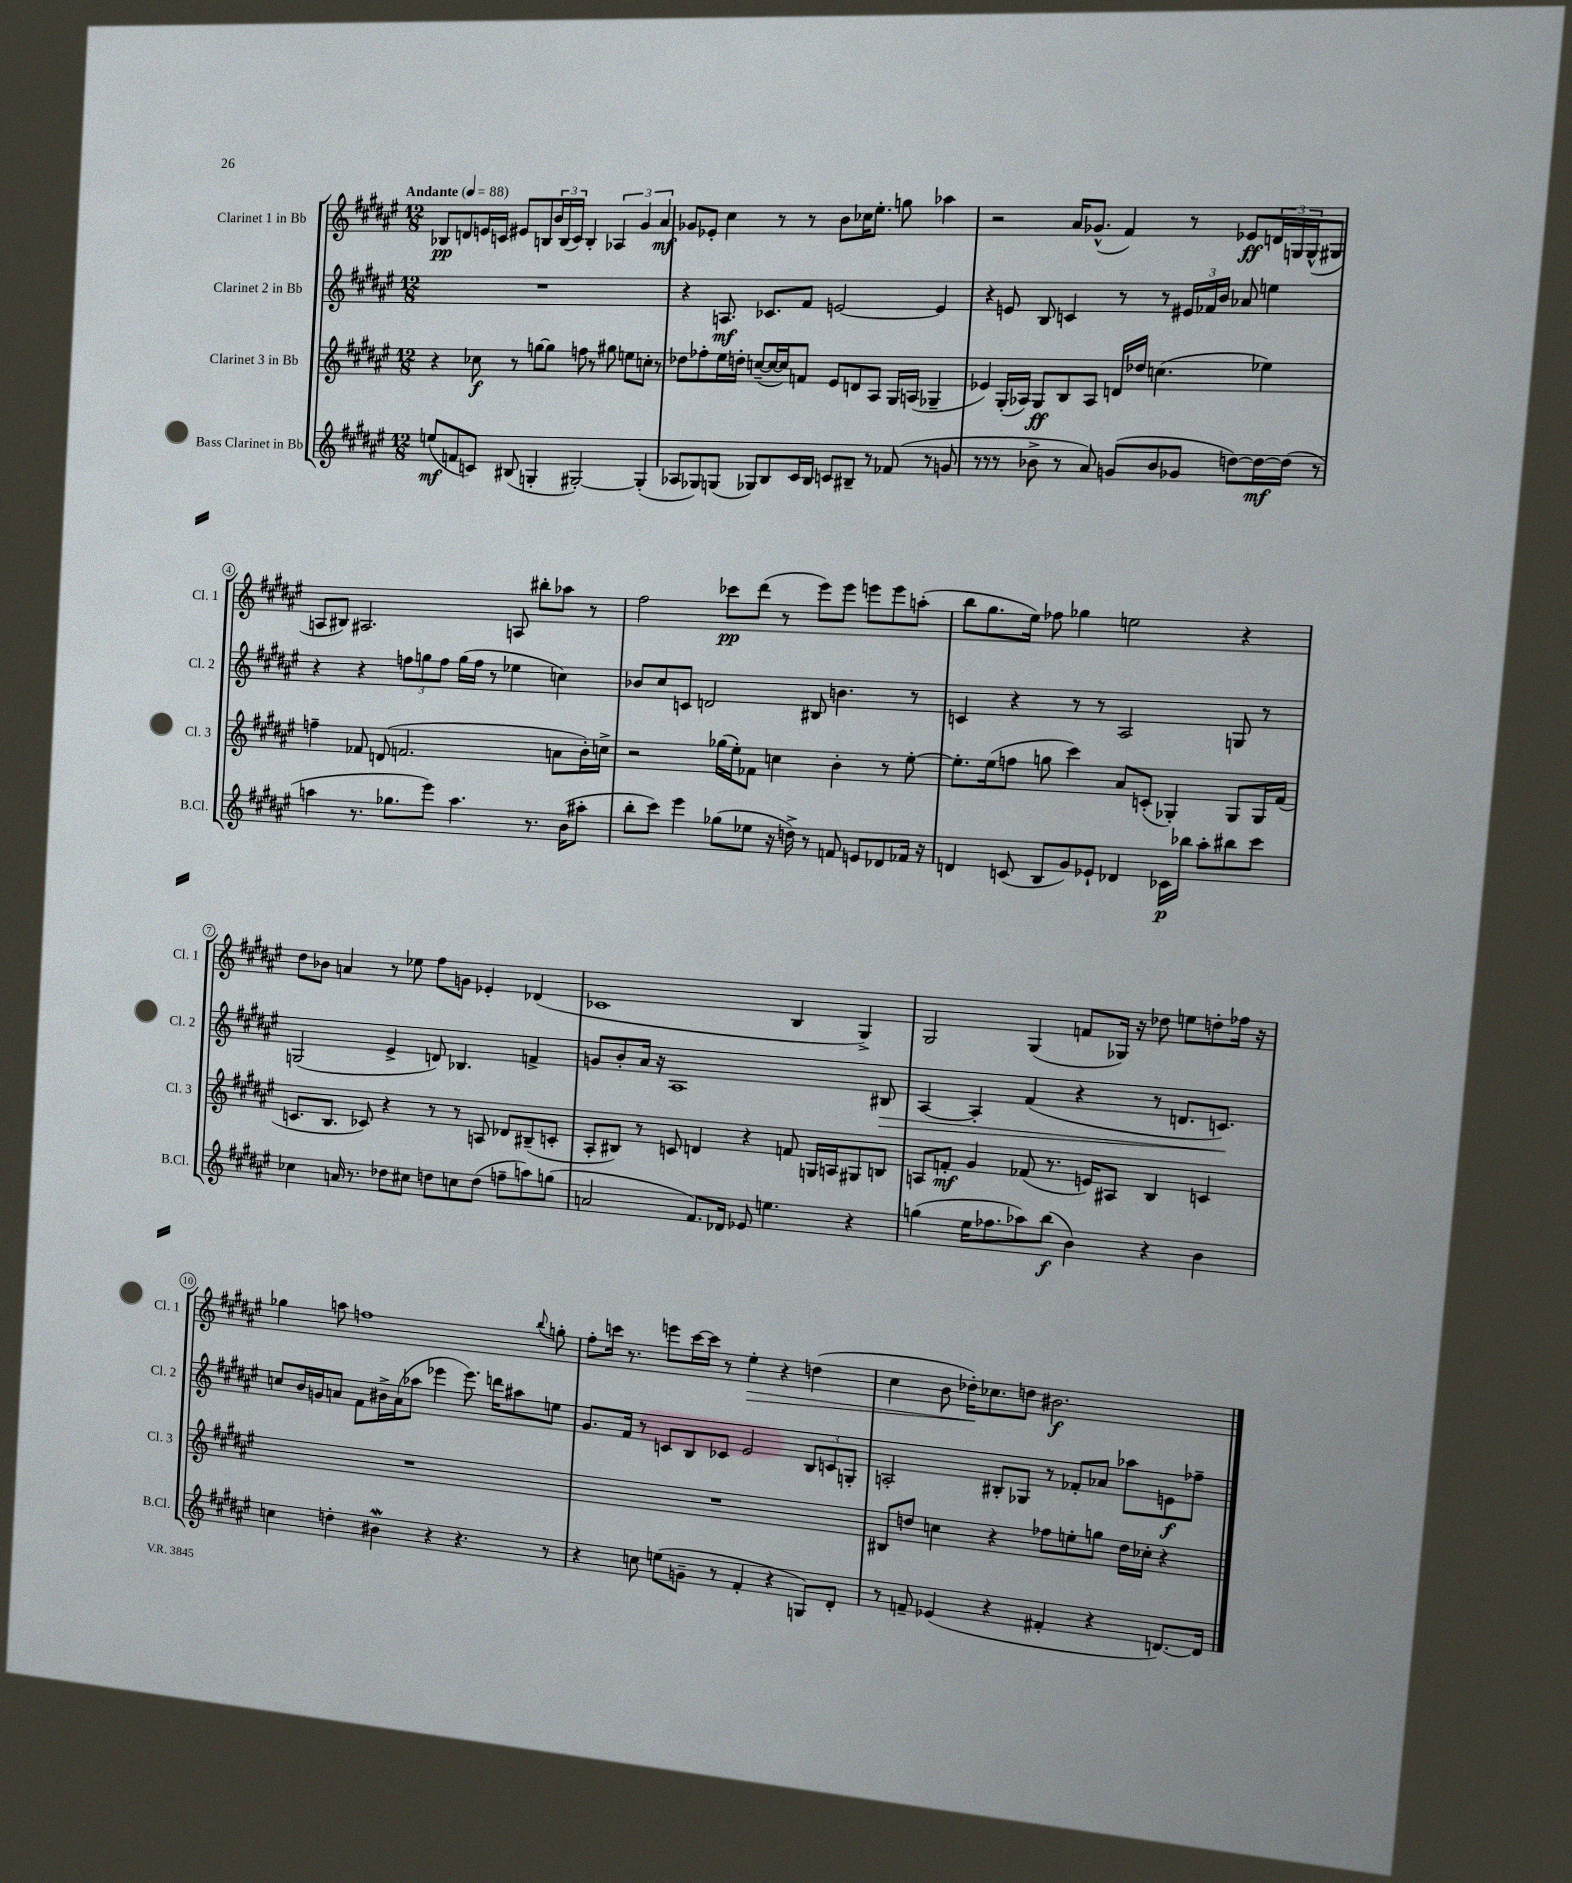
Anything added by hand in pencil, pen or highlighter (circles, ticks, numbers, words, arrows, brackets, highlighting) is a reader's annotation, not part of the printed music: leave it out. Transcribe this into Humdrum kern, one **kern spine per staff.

**kern	**dynam	**kern	**dynam	**kern	**dynam	**kern	**dynam
*part4	*part4	*part3	*part3	*part2	*part2	*part1	*part1
*staff4	*staff4	*staff3	*staff3	*staff2	*staff2	*staff1	*staff1
*I"Bass Clarinet in Bb	*	*I"Clarinet 3 in Bb	*	*I"Clarinet 2 in Bb	*	*I"Clarinet 1 in Bb	*
*I'B.Cl.	*	*I'Cl. 3	*	*I'Cl. 2	*	*I'Cl. 1	*
*clefG2	*	*clefG2	*	*clefG2	*	*clefG2	*
*k[f#c#g#d#a#e#]	*	*k[f#c#g#d#a#e#]	*	*k[f#c#g#d#a#e#]	*	*k[f#c#g#d#a#e#]	*
*M12/8	*	*M12/8	*	*M12/8	*	*M12/8	*
*MM88	*	*MM88	*	*MM88	*	*MM88	*
=1	=1	=1	=1	=1	=1	=1	=1
!	!	!	!	!	!	!LO:TX:a:B:t=Andante	!
(8een/L	mf	4r	.	1.r	.	8B-X/L	pp
8fn/	.	.	.	.	.	8dn/	.
8cn/J)	.	8cc-X\	f	.	.	16en/L	.
.	.	.	.	.	.	16cn/JJ	.
(8B#X/	.	8r	.	.	.	8e#X/L	.
4Gn'/	.	[8ggn\L	.	.	.	8Bn/	.
.	.	8gg\J]	.	.	.	24b/L	.
.	.	.	.	.	.	(24B/	.
.	.	.	.	.	.	24c/JJ)	.
[2G#X'/)	.	8ffn\	.	.	.	4B'/	.
.	.	8r	.	.	.	.	.
.	.	8gg#X\	.	.	.	6A-X/	.
.	.	8een\L	.	.	.	.	.
.	.	.	.	.	.	6g#/	.
(4G#'/]	.	8ccn'\J	.	.	.	.	.
.	.	.	.	.	.	6a#/	mf
.	.	8r	.	.	.	.	.
=2	=2	=2	=2	=2	=2	=2	=2
8A-X/L	.	8dd-X\L	.	4r	.	8g-X/L	.
8G-X/)	.	8ff-X'\	.	.	.	8e-X'/J	.
(8Gn/J	.	16ee#\L	.	8.An/	mf	4cc#\	.
.	.	16ddn'\JJ	.	.	.	.	.
8G-X/L)	.	([8ccn~/L	.	.	.	.	.
.	.	.	.	8.c-X/L	.	.	.
8B/	.	16cc/L_	.	.	.	8r	.
.	.	16cc/J])	.	.	.	.	.
16c#/L	.	8fn/J	.	8f#/J	.	8r	.
16B/JJ	.	.	.	.	.	.	.
8cn/L	.	8e#/L	.	[2en/	.	8b\L	.
8B#X~/J	.	8dn/	.	.	.	16cc-X\K	.
.	.	.	.	.	.	8.ee#'\J	.
8r	.	8A#/J	.	.	.	.	.
(8f-X/	.	16G#/LL	.	.	.	8ggn\	.
.	.	(16An/JJ	.	.	.	.	.
8r	.	4G-X~/	.	4e/]	.	4aa-X\	.
8gn/	.	.	.	.	.	.	.
=3	=3	=3	=3	=3	=3	=3	=3
8r	.	4e-X/)	.	4r	.	2r	.
8r	.	.	.	.	.	.	.
8r	.	(16G#'/LL	.	8en/	.	.	.
.	.	16A-X/JJ)	.	.	.	.	.
8b-X^\	.	8G#/L	ff	8B/	.	.	.
8r	.	8B/	.	4cn/	.	16a#/KL	.
.	.	.	.	.	.	(8.g-X^^/J	.
8a#/)	.	8A-/J	.	.	.	.	.
(8gn/L	.	16dn/LL	.	8r	.	4f#/)	.
.	.	16dd-X/JJ	.	.	.	.	.
8b-/	.	(4.ccn\	.	8r	.	.	.
8g-X/J	.	.	.	24e#X/LL	.	8r	.
.	.	.	.	24f-X/	.	.	.
.	.	.	.	24b/JJ	.	.	.
[8ddn\L)	.	.	.	8a-X/	.	8e-X/L	ff
16dd\L_	mf	4ee-X\)	.	4een\	.	24dn/L	.
.	.	.	.	.	.	24Gn/	.
(16dd\JJ]	.	.	.	.	.	.	.
.	.	.	.	.	.	(24G^^/J	.
8r	.	.	.	.	.	8G#X/J	.
!!LO:LB:g=z
=4	=4	=4	=4	=4	=4	=4	=4
4aan\	.	4ffn~\	.	4r	.	8An/L	.
.	.	.	.	.	.	8B#X/J)	.
8.r	.	8f-X/	.	4r	.	2.A#X/	.
.	.	(8dn/	.	.	.	.	.
8.gg-X\L	.	.	.	.	.	.	.
.	.	2.fn/	.	12ffn\L	.	.	.
.	.	.	.	12ggn\	.	.	.
8eee#\J)	.	.	.	.	.	.	.
.	.	.	.	12ff\J	.	.	.
4.aa\	.	.	.	(16gg\LL	.	.	.
.	.	.	.	16ff\JJ	.	.	.
.	.	.	.	8r	.	.	.
.	.	.	.	4ee-X\	.	8An/	.
8.r	.	.	.	.	.	8bb#X'\L	.
.	.	8an\L	.	4ccn\)	.	8aa-X\J	.
(16b\KL	.	.	.	.	.	.	.
8aa#X'\J	.	16b'\L)	.	.	.	8r	.
.	.	16ccn^\JJ	.	.	.	.	.
=5	=5	=5	=5	=5	=5	=5	=5
8bb'\L	.	2r	.	8b-X/L	.	2ff#\	.
8ccc#\J)	.	.	.	8cc#/	.	.	.
4eee#\	.	.	.	8cn/J	.	.	.
.	.	.	.	2dn/	.	.	.
(8gg-X\L	.	(16gg-X\LL	.	.	.	8ccc-X\L	pp
.	.	16ee#'\J)	.	.	.	.	.
8ee-X\J	.	8f-X\J	.	.	.	(8ddd#\J	.
16r	.	4ccn\	.	.	.	8r	.
16ddn^\)	.	.	.	.	.	.	.
8r	.	.	.	8B#X/	.	8eee#\L)	.
8fn/	.	4b'\	.	4.bn\	.	8eee#\J	.
8en/L	.	.	.	.	.	8eeen\L	.
8d-X/	.	8r	.	.	.	8eee\	.
16f-X/Jk	.	[8ee#'\	.	8r	.	(8aan'\J	.
16r	.	.	.	.	.	.	.
=6	=6	=6	=6	=6	=6	=6	=6
4dn/	.	8.ee#'\L]	.	4cn/	.	8bb\L	.
.	.	.	.	.	.	8.gg#\	.
.	.	(16ee#\k	.	.	.	.	.
(8cn/	.	8ffn\J	.	4r	.	.	.
.	.	.	.	.	.	16ee#\Jk)	.
8B/L	.	8ggn\	.	.	.	8ff-X\	.
8g#/)	.	4ccc#\)	.	8r	.	4gg-X\	.
8e-X`/J	.	.	.	8r	.	.	.
4d-X/	.	8a#/L	.	2A#/	.	2een\	.
.	.	(8cn'/J	.	.	.	.	.
16c-X\LL	p	4G-X'/)	.	.	.	.	.
16bb-X\JJ	.	.	.	.	.	.	.
8aa#'\L	.	.	.	.	.	.	.
8bb#X\	.	8G-/L	.	8Gn/	.	4r	.
8ccc#\J	.	16G-/L	.	8r	.	.	.
.	.	(16f#/JJ	.	.	.	.	.
!!LO:LB:g=z
=7	=7	=7	=7	=7	=7	=7	=7
4cc-X\	.	8.cn/L	.	(2Gn/	.	8dd#\L	.
.	.	.	.	.	.	8b-X\J	.
.	.	8.B/J	.	.	.	.	.
16an/	.	.	.	.	.	4an/	.
8.r	.	.	.	.	.	.	.
.	.	8c-X/)	.	.	.	.	.
8dd-X\L	.	4r	.	4e#^/	.	8r	.
8cc#X\J	.	.	.	.	.	8ee-X\	.
8ddn\L	.	8r	.	8dn/)	.	8ff#\L	.
8ccn\	.	8r	.	4.B-X/	.	8gn\J	.
(8dd\J	.	8An/	.	.	.	4e-X'/	.
8ffn~\L	.	8d-X/L	.	.	.	.	.
8aan\)	.	(8B#X~/	.	4fn^/	.	(4d-X/	.
(8ggn\J	.	8cn'/J	.	.	.	.	.
=8	=8	=8	=8	=8	=8	=8	=8
2an/	.	8A#'/L	.	8gn/L	.	1c-X	.
.	.	8B#X/J)	.	8b'/	.	.	.
.	.	8r	.	16a#/Jk	.	.	.
.	.	.	.	16r	.	.	.
.	.	8cn/	.	1A#	.	.	.
8.f#/L)	.	4dn/	.	.	.	.	.
16d-X/Jk	.	.	.	.	.	.	.
8e-X/	.	4r	.	.	.	.	.
4.een\	.	.	.	.	.	.	.
.	.	8fn/	.	.	.	4B/	.
.	.	16Gn/LL	.	.	.	.	.
.	.	16An/J	.	.	.	.	.
4r	.	8G#X/	.	.	.	4G#^/)	.
!	!	!	!	!	!LO:HP:b	!	!
.	.	8Bn/J	.	8B#X/	>	.	.
=9	=9	=9	=9	=9	=9	=9	=9
(4ggn\	.	8An/L	.	[4A#/	.	2G#/	.
.	.	8fn'/J	mf	.	.	.	.
16ee#\KL	.	4g#/	.	4A#'/]	.	.	.
8.ff-X\	.	.	.	.	.	.	.
8aa-X\)	.	(8f-X/	.	(4f#/	.	(4G#/	.
(8bb\J	f	8.r	.	.	.	.	.
4b\)	.	.	.	4r	.	8fn/L	.
.	.	16en/KL)	.	.	.	.	.
.	.	8A#X/J	.	.	.	16G-X/Jk)	.
.	.	.	.	.	.	16r	.
4r	.	4B/	.	8r	.	8dd-X\	.
.	.	.	.	8.dn/L	.	8een\L	.
4b\	.	4cn/	.	.	.	8ddn'\	.
.	.	.	.	8.cn/J)	.	.	.
.	.	.	.	.	.	16ff-X\Jk	.
.	.	.	.	.	.	16r	.
.	.	.	.	.	]	.	.
!!LO:LB:g=z
=10	=10	=10	=10	=10	=10	=10	=10
4ccn\	.	1.r	.	8ccn/L	.	4gg-X\	.
.	.	.	.	16b/L	.	.	.
.	.	.	.	16gn/J	.	.	.
4ddn'\	.	.	.	8an/J	.	8aan\	.
.	.	.	.	8f#\L	.	1ffn	.
4b#XW\	.	.	.	16b#X^\L	.	.	.
.	.	.	.	(16a\J	.	.	.
.	.	.	.	8aa-X\J	.	.	.
4r	.	.	.	4eee-X\	.	.	.
4.r	.	.	.	8.eee-\)	.	.	.
.	.	.	.	16dddn\KL	.	.	.
.	.	.	.	8aa#X\	.	.	.
.	.	.	.	.	.	8qqbb/	.
8r	.	.	.	8een\J	.	8ggn'\	.
=11	=11	=11	=11	=11	=11	=11	=11
4r	.	1.r	.	8.g#/L	.	8ff#'\L	.
.	.	.	.	.	.	16cccn\Jk	.
.	.	.	.	16f#/Jk	.	8.r	.
8ccn\	.	.	.	8r	.	.	.
(8een\L	.	.	.	8cn/L	.	8eeen\L	.
8gn~\J	.	.	.	8B/	.	[16ccc\L	.
.	.	.	.	.	.	16ccc\JJ]	.
8r	.	.	.	8c-X/J	.	8r	.
!	!	!	!	!	!	!	!LO:HP:b
4f#'/	.	.	.	2e#/	.	4ee#'\	>
4r	.	.	.	.	.	4r	.
8Gn/L)	.	.	.	12B/L	.	(4ddn\	.
.	.	.	.	12cn/	.	.	.
8d#'/J	.	.	.	.	.	.	.
.	.	.	.	12Gn'/J	.	.	.
=12	=12	=12	=12	=12	=12	=12	=12
8r	.	8B#X/L	.	2An'/	.	4cc#\	.
8fn~/	.	8ddn/J	.	.	.	.	.
(4e-X/	.	4ccn\	.	.	.	8b\	.
.	.	.	.	.	.	16dd-X'\KL)	.
.	.	.	.	.	.	8.cc-X\	]
4r	.	4r	.	8B#X'/L	.	.	.
.	.	.	.	8G-X/J	.	8ddn\J	.
4f#X'/	.	8ff-X\L	.	8r	.	2.b#X\	f
.	.	8een'\	.	8f-X'/L	.	.	.
4r	.	8ggn\J	.	8a-X/J	.	.	.
.	.	16dd\LL	.	8aa-X\L	.	.	.
.	.	16cc-X'\JJ	.	.	.	.	.
[8.dn/L)	.	4r	.	8en\	f	.	.
.	.	.	.	8ff-X~\J	.	.	.
16d/Jk]	.	.	.	.	.	.	.
==	==	==	==	==	==	==	==
*-	*-	*-	*-	*-	*-	*-	*-
